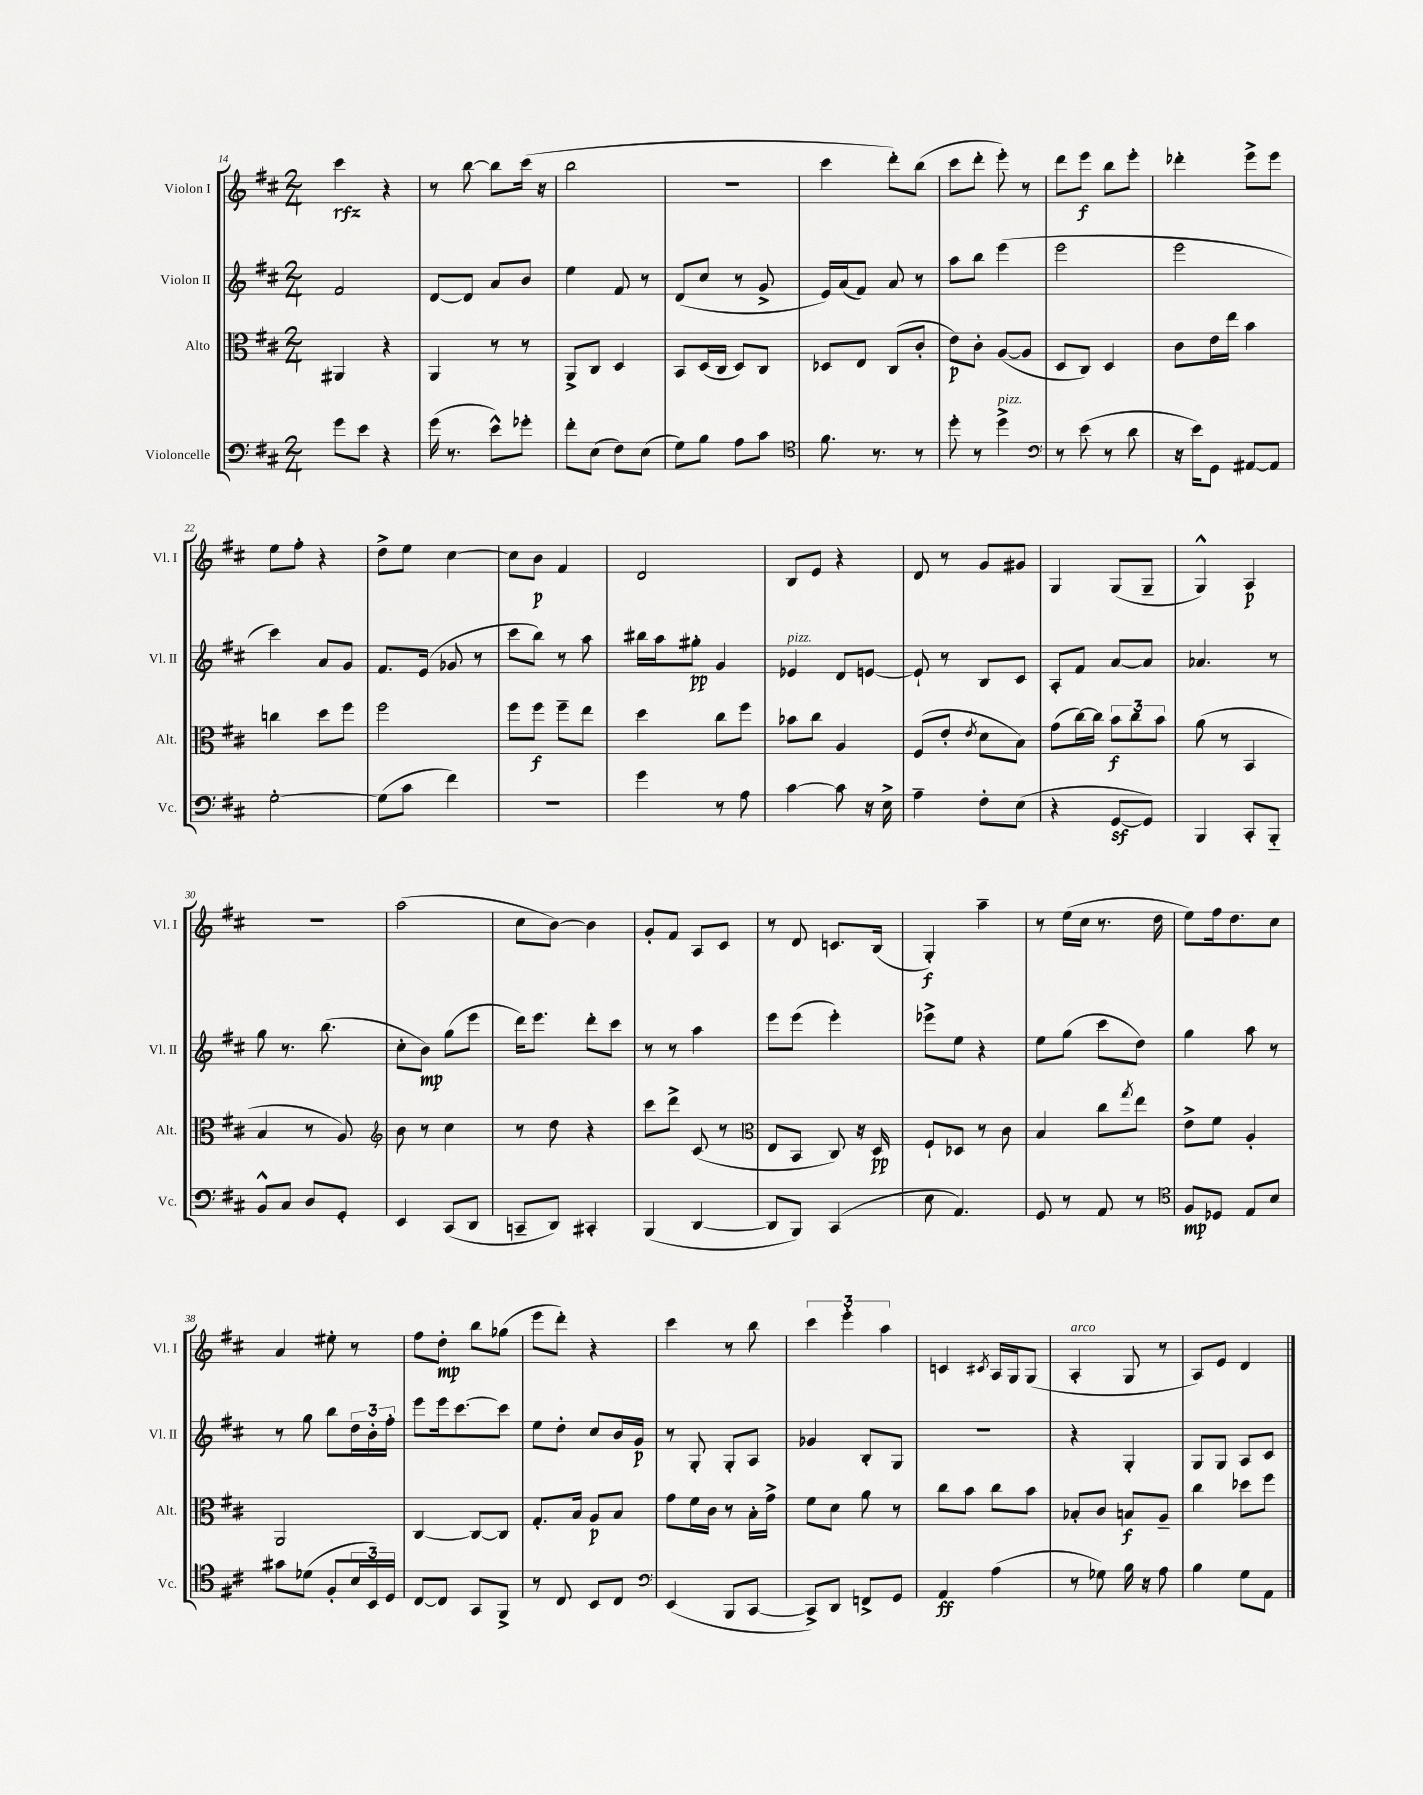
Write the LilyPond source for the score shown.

<<
\new StaffGroup <<
\new Staff = "s0" \with { instrumentName = "Violon I" shortInstrumentName = "Vl. I" } {
    \clef treble \key d \major \numericTimeSignature \time 2/4
    cis'''4\rfz r4 |
    r8 b''8~ b''8 cis'''16( r16 |
    b''2 |
    R2 |
    cis'''4 d'''8-.) b''8( |
    cis'''8 d'''8-. e'''8-.) r8 |
    d'''8 e'''8\f b''8 e'''8-. |
    des'''4-. e'''8-> e'''8 |
    e''8 fis''8-. r4 |
    d''8-> e''8 cis''4~ |
    cis''8 b'8\p fis'4 |
    d'2 |
    b8 e'8 r4 |
    d'8 r8 g'8 gis'8 |
    g4 g8( g8-- |
    g4-^) a4\p |
    r2 |
    a''2( |
    cis''8 b'8~) b'4 |
    g'8-. fis'8 a8 cis'8 |
    r8 d'8 c'8. b16( |
    g4-.\f) a''4-- |
    r8 e''16( cis''16 r8. d''16 |
    e''8) fis''16 d''8. cis''8 |
    a'4 eis''8-. r8 |
    fis''8 d''8-.\mp b''8 ges''8( |
    e'''8 d'''8-.) r4 |
    cis'''4 r8 b''8 |
    \tuplet 3/2 { cis'''4 e'''4-. a''4 } |
    c'4 \acciaccatura { cis'8 } a16 g16 g8( |
    a4-.^\markup { \italic "arco" } g8 r8 |
    a8) e'8 d'4 \bar "|." |
}
\new Staff = "s1" \with { instrumentName = "Violon II" shortInstrumentName = "Vl. II" } {
    \clef treble \key d \major \numericTimeSignature \time 2/4
    fis'2 |
    d'8~ d'8 a'8 b'8 |
    e''4 fis'8 r8 |
    d'8( cis''8 r8 g'8-> |
    e'16) a'16( fis'8) a'8 r8 |
    a''8 b''8 e'''4( |
    e'''2 |
    e'''2 |
    cis'''4) a'8 g'8 |
    fis'8. e'16( ges'8 r8 |
    cis'''8 b''8) r8 a''8 |
    bis''16 a''16 gis''8-.\pp g'4 |
    ees'4^\markup { \italic "pizz." } d'8 e'8~ |
    e'8-! r8 b8 cis'8 |
    a8-. fis'8 a'8~ a'8 |
    aes'4. r8 |
    g''8 r8. b''8.( |
    cis''8-. b'8\mp) g''8( e'''8 |
    d'''16) e'''8. d'''8-. cis'''8 |
    r8 r8 a''4 |
    e'''8 e'''8( e'''4-.) |
    ees'''8-> e''8 r4 |
    e''8 g''8( cis'''8 d''8) |
    g''4 a''8 r8 |
    r8 g''8 b''8 \tuplet 3/2 { d''16 b'16-. fis''16-. } |
    e'''8 e'''16 cis'''8.~ cis'''8 |
    e''8 d''8-. cis''8 b'16 g'16\p |
    r8 g8-. g8-. a8 |
    ges'4 b8-. g8 |
    R2 |
    r4 g4-. |
    g8 g8 a8 cis'8 \bar "|." |
}
\new Staff = "s2" \with { instrumentName = "Alto" shortInstrumentName = "Alt." } {
    \clef alto \key d \major \numericTimeSignature \time 2/4
    ais,4 r4 |
    a,4 r8 r8 |
    a,8-> cis8 d4 |
    b,8 d16( cis16 d8) cis8 |
    des8 e8 cis8( cis'8-. |
    e'8\p) cis'8-. a8~( a8 |
    d8 cis8) d4 |
    cis'8 e'16 e''16 b'4 |
    c''4 d''8 fis''8 |
    fis''2 |
    fis''8 fis''8\f fis''8-- e''8 |
    d''4 cis''8 fis''8 |
    bes'8 cis''8 a4 |
    fis8( e'8-. \acciaccatura { e'8 } d'8 b8) |
    g'8( cis''16~) cis''16 \tuplet 3/2 { b'8\f cis''8 b'8 } |
    a'8( r8 b,4 |
    b4 r8 a8) |
    \clef treble b'8 r8 cis''4 |
    r8 d''8 r4 |
    cis'''8 d'''8-> cis'8( r8 |
    \clef alto e8 b,8 cis8) r16 d16\pp |
    fis8-! des8 r8 cis'8 |
    b4 cis''8 \acciaccatura { g''8 } e''8 |
    e'8-> fis'8 a4-. |
    a,2 |
    cis4~ cis8~ cis8 |
    g8.-. b16 a8\p b8 |
    g'8 fis'16 cis'16 r8 b16-. g'16-> |
    fis'8 d'8 a'8 r8 |
    cis''8 b'8 cis''8 b'8 |
    bes8-. cis'8 b8\f a8-- |
    cis''4 des''8 fis''8 \bar "|." |
}
\new Staff = "s3" \with { instrumentName = "Violoncelle" shortInstrumentName = "Vc." } {
    \clef bass \key d \major \numericTimeSignature \time 2/4
    g'8 e'8 r4 |
    g'16( r8. e'8-^) ges'8-. |
    fis'8-. e8( fis8) e8( |
    g8) b8 a8 cis'8 |
    \clef tenor fis'8. r8. r8 |
    d''8-. r8 d''4->^\markup { \italic "pizz." } |
    \clef bass r8 e'8( r8 d'8 |
    r16 e'16) g,8 ais,8~ ais,8 |
    g2~-. |
    g8( cis'8 fis'4) |
    R2 |
    g'4 r8 a8 |
    cis'4~ cis'8 r16 e16-> |
    a4-- fis8-. e8( |
    r4 g,8~\sf g,8) |
    b,,4 cis,8-. b,,8-_ |
    b,8-^ cis8 d8 g,8-. |
    e,4 cis,8( d,8 |
    c,8-- d,8) cis,4-. |
    b,,4( d,4~ |
    d,8 b,,8) cis,4( |
    e8 a,4.) |
    g,8 r8 a,8 r8 |
    \clef tenor fis8\mp des8 e8 b8 |
    gis'8 des'8( fis8-. \tuplet 3/2 { b16 b,16) d16 } |
    cis8~ cis8 g,8 fis,8-> |
    r8 cis8 b,8 cis8 |
    \clef bass e,4( b,,8 cis,8~ |
    cis,8->) d,8 f,8-> g,8 |
    a,4\ff a4( |
    r8 ges8) b16 r16 a8 |
    b4 g8 a,8 \bar "|." |
}
>>
>>
\layout { \context { \Score currentBarNumber = #14 } }
